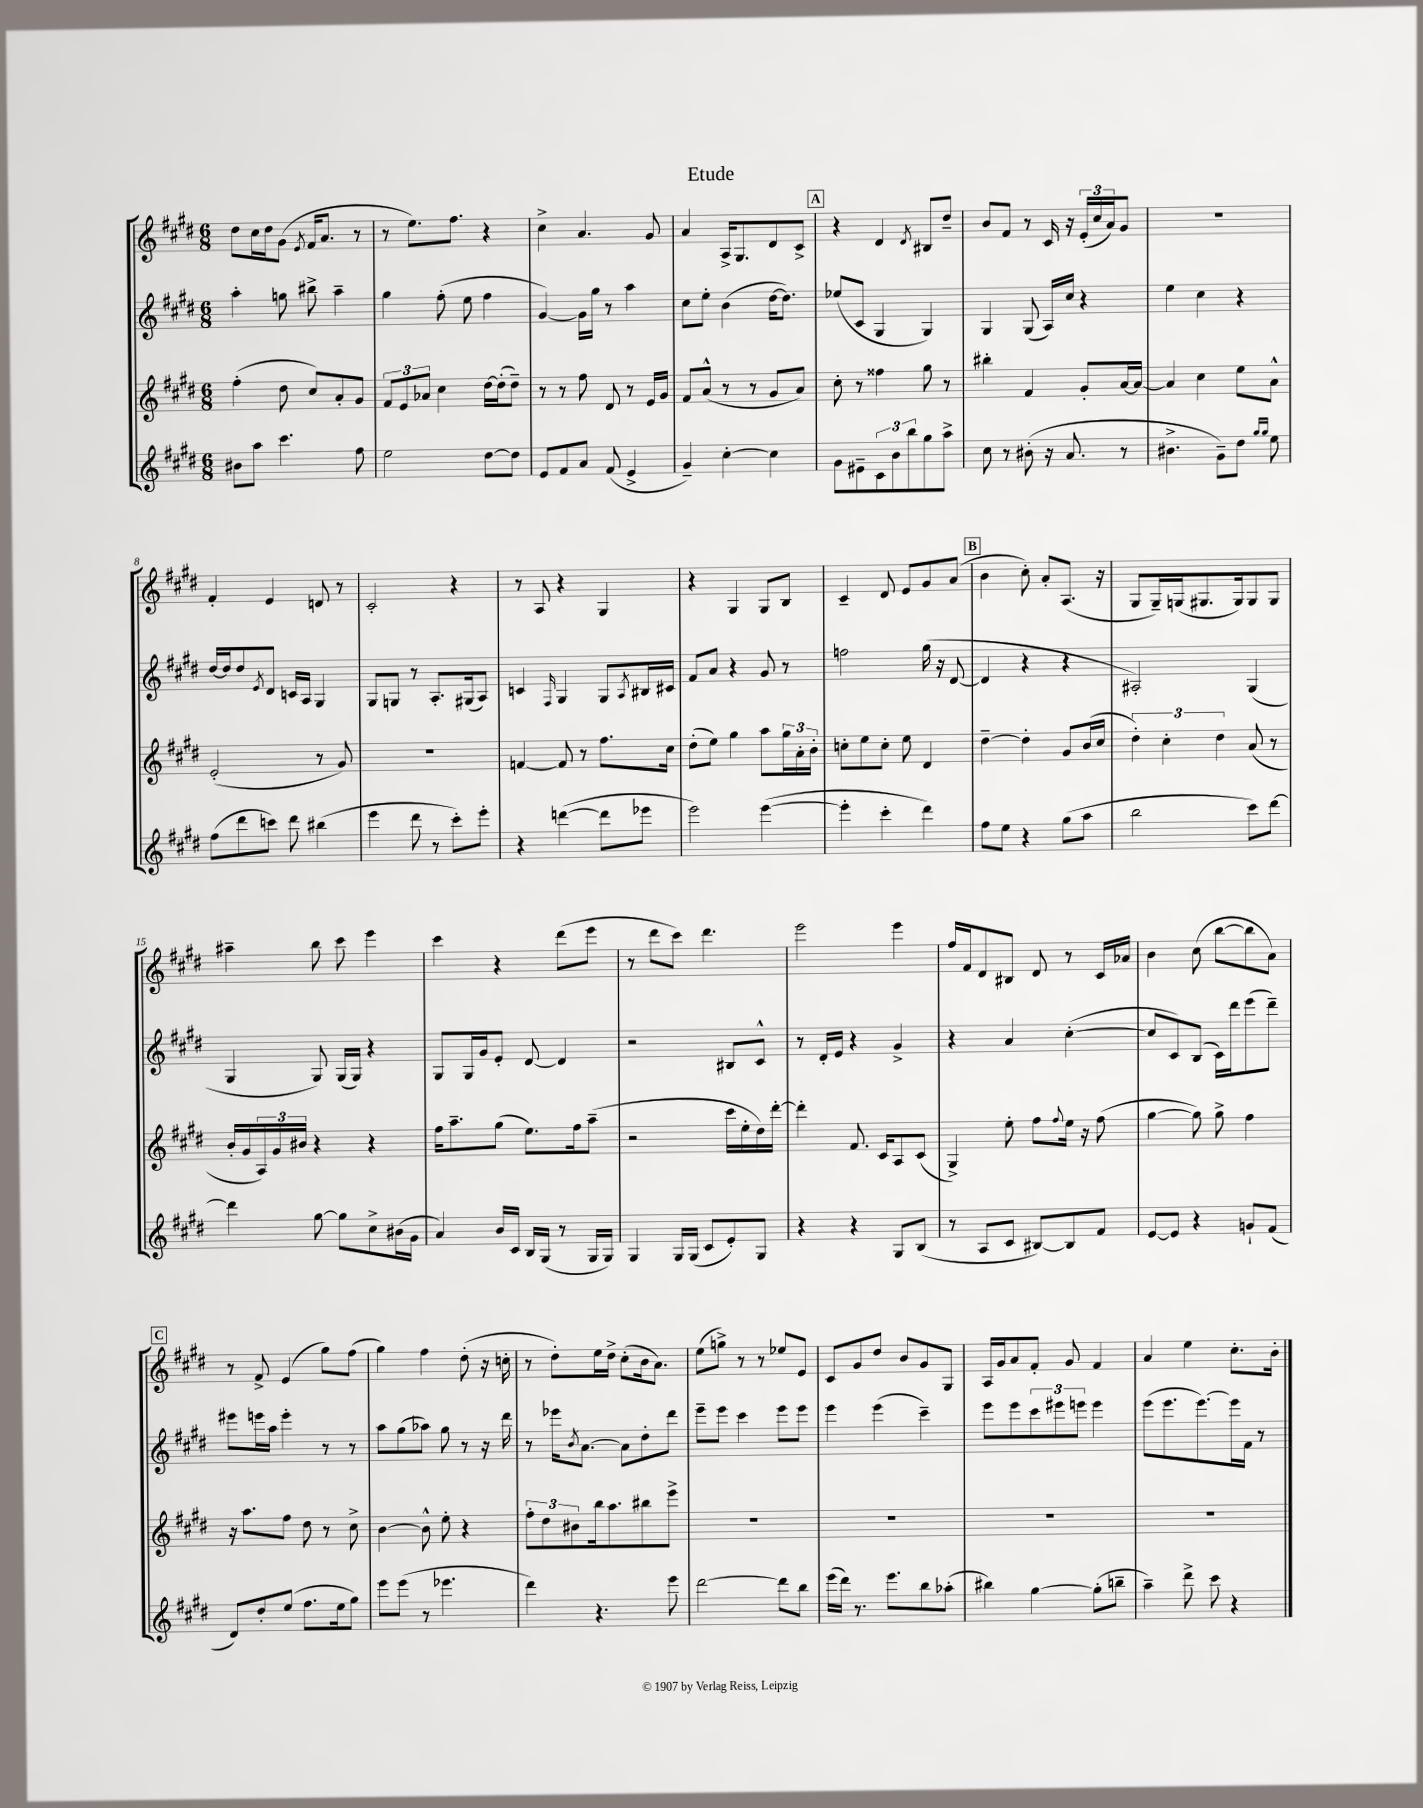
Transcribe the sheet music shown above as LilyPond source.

\header { title = "Etude" }
<<
\new StaffGroup <<
\new Staff = "s0" {
    \clef treble \key e \major \numericTimeSignature \time 6/8
    dis''8 cis''16 dis''16 gis'8( \acciaccatura { e'8 } fis'16 a'8. r8 |
    r8 e''8.) fis''8. r4 |
    cis''4-> a'4. gis'8 |
    a'4 a16-> gis8. dis'8 cis'8-> |
    \mark \markup { \box "A" } r4 dis'4 \acciaccatura { dis'8 } bis8 dis''8-- |
    b'8 fis'8 r8 cis'16 r16 \tuplet 3/2 { e'16-.( cis''16 a'16) } gis'8 |
    R2. |
    fis'4-. e'4 d'8 r8 |
    cis'2-. r4 |
    r8 a8 r4 gis4 |
    r4 gis4 gis8 b8 |
    cis'4-- dis'8 e'8 gis'8 a'8( |
    \mark \markup { \box "B" } b'4 cis''8-.) a'8-. a8.( r16 |
    gis8 gis16--) g16( gis8. gis16) gis8 gis8 |
    ais''4-- b''8 cis'''8 e'''4 |
    cis'''4 r4 dis'''8( e'''8 |
    r8 dis'''8 cis'''8) dis'''4. |
    e'''2 e'''4 |
    fis''16 fis'16 dis'8 bis8 dis'8 r8 cis'16 aes'16 |
    b'4 cis''8( b''8~ b''8 a'8) |
    \mark \markup { \box "C" } r8 fis'8-> e'4( gis''8) fis''8( |
    gis''4) fis''4 dis''8-.( r16 c''16-. |
    r8 dis''8-.) e''16 dis''16-> cis''8-.( b'16 a'8.) |
    e''8( g''8->) r8 r8 ees''8 e'8 |
    cis'8 gis'8 dis''8 b'8 gis'8 gis8 |
    a16 gis'16 a'8 fis'8-. gis'8 fis'4 |
    a'4 e''4 cis''8.-. b'16-. \bar "|." |
}
\new Staff = "s1" {
    \clef treble \key e \major \numericTimeSignature \time 6/8
    a''4-. g''8 bis''8-> a''4-- |
    gis''4 fis''8-.( e''8 fis''4 |
    gis'4~) gis'16 gis''16 r8 a''4 |
    cis''8 e''8-. b'4( dis''16~ dis''8.) |
    \mark \markup { \box "A" } ees''8( cis'8 gis4 gis4) |
    gis4 gis8( a16) cis''16 r4 |
    e''4 cis''4 r4 |
    dis''16~ dis''16 dis''8 \acciaccatura { e'8 } dis'8 c'16 a16 gis4 |
    gis8 g8 r8 a8.-. gis16( a8) |
    c'4 \grace { fis16 } gis4 gis8 \acciaccatura { a8 } bis16 cis'16 |
    fis'8 a'8 r4 gis'8 r8 |
    f''2 gis''16( r16 dis'8~ |
    \mark \markup { \box "B" } dis'4 r4 r4 |
    ais2-.) gis4( |
    gis4 gis8) gis16( gis16) r4 |
    gis8 gis16 gis'16 e'8-. dis'8~ dis'4 |
    r2 bis8 cis'8-^ |
    r8 dis'16-. e'16 r4 gis'4-> |
    r4 a'4 cis''4~-.( |
    cis''8 cis'8) b8( cis'16) dis'''16 e'''8( dis'''8--) |
    \mark \markup { \box "C" } eis'''8 e'''16 a''16 e'''4-. r8 r8 |
    a''8 gis''8( aes''8) gis''8 r8 r16 dis'''16 |
    r8 ees'''16 \acciaccatura { b'8 } a'8.~ a'8 dis''8-. dis'''8 |
    e'''8-- e'''8 cis'''4 e'''8 e'''8 |
    e'''4 e'''4( cis'''4--) |
    e'''8 e'''8 \tuplet 3/2 { cis'''8 eis'''8 e'''8 } e'''4 |
    e'''8( e'''8. e'''8.~) e'''16 fis'16 r8 \bar "|." |
}
\new Staff = "s2" {
    \clef treble \key e \major \numericTimeSignature \time 6/8
    fis''4-.( dis''8 cis''8) a'8-. gis'8 |
    \tuplet 3/2 { fis'8 e'8 aes'8 } cis''4 dis''16~ dis''16-.( dis''8--) |
    r8 r8 fis''8 dis'8 r8 e'16 gis'16 |
    fis'8 a'8-^( r8 r8 gis'8 a'8) |
    \mark \markup { \box "A" } cis''8-. r8 fisis''4 gis''8 r8 |
    bis''4-. fis'4 gis'8-. a'16~ a'16~ |
    a'4 cis''4 e''8 a'8-^ |
    e'2-.( r8 gis'8) |
    R2. |
    f'4~ f'8 r8 fis''8. cis''16 |
    dis''8-.( e''8) gis''4 a''8 \tuplet 3/2 { gis''16 a'16-. b'16-. } |
    c''8-. e''8 c''8-. e''8 dis'4 |
    \mark \markup { \box "B" } dis''4~-- dis''4-. gis'8 b'16( cis''16 |
    \tuplet 3/2 { dis''4-.) cis''4-. dis''4 } a'8( r8 |
    b'16-. gis'16 \tuplet 3/2 { a16) gis'16 bis'16 } r4 r4 |
    fis''16 a''8.-- gis''8( e''8.) fis''16 a''8--( |
    r2 cis'''16 e''16-. dis''16) dis'''16~-. |
    dis'''4-. fis'8. cis'16 a8 cis'8( |
    gis4->) e''8-. fis''8 \appoggiatura { fis''8 } e''16 r16 fis''8( |
    gis''4~ gis''8) gis''8-> fis''4 |
    \mark \markup { \box "C" } r16 a''8. fis''8 dis''8 r8 cis''8-> |
    b'4~ b'8-^ e''8-. r4 |
    \tuplet 3/2 { fis''8-. dis''8 bis'8 } b''16 a''8. bis''8 e'''8-> |
    R2. |
    R2. |
    R2. |
    R2. \bar "|." |
}
\new Staff = "s3" {
    \clef treble \key e \major \numericTimeSignature \time 6/8
    bis'8 a''8 cis'''4. fis''8 |
    e''2 dis''8~ dis''8 |
    e'8 fis'8 a'8 fis'8( e'4-> |
    gis'4--) cis''4~-. cis''4 |
    \mark \markup { \box "A" } gis'8 eis'8-- \tuplet 3/2 { cis'8 b'8 b''8 } gis''8 a''8-> |
    cis''8 r8 bis'8-.( r16 a'8. r8 |
    bis'4.-> gis'8--) dis''8 \grace { gis''16 gis''16 } e''8 |
    fis''8( dis'''8 c'''8) dis'''8 bis''4( |
    e'''4 dis'''8 r8 cis'''8-.) e'''8-. |
    r4 d'''4~( d'''8 ees'''8 |
    e'''2) e'''4~( |
    e'''4-. cis'''4-. dis'''4) |
    \mark \markup { \box "B" } fis''8 e''8 r4 gis''8( a''8 |
    b''2 cis'''8) dis'''8~ |
    dis'''4 gis''8~ gis''8 cis''8-> bis'16( gis'16 |
    a'4) b'16 cis'16 b16 gis16( r8 gis16 gis16) |
    gis4 gis16 gis16( cis'8 e'8-.) gis8 |
    r4 r4 gis8 b8( |
    r8 a8 cis'8 bis8~) bis8 fis'8 |
    e'8~ e'8 r4 g'8-! fis'8( |
    \mark \markup { \box "C" } dis'8) dis''8-. e''8( fis''8. e''16 gis''8) |
    e'''8 e'''8( r8 ees'''4. |
    dis'''4) r4. e'''8 |
    dis'''2~ dis'''8 b''8 |
    e'''16( dis'''16) r8. e'''8. b''8 aes''8-.( |
    bis''4) gis''4~ gis''8-.( b''8-- |
    a''4--) dis'''8-> cis'''8 r4 \bar "|." |
}
>>
>>
